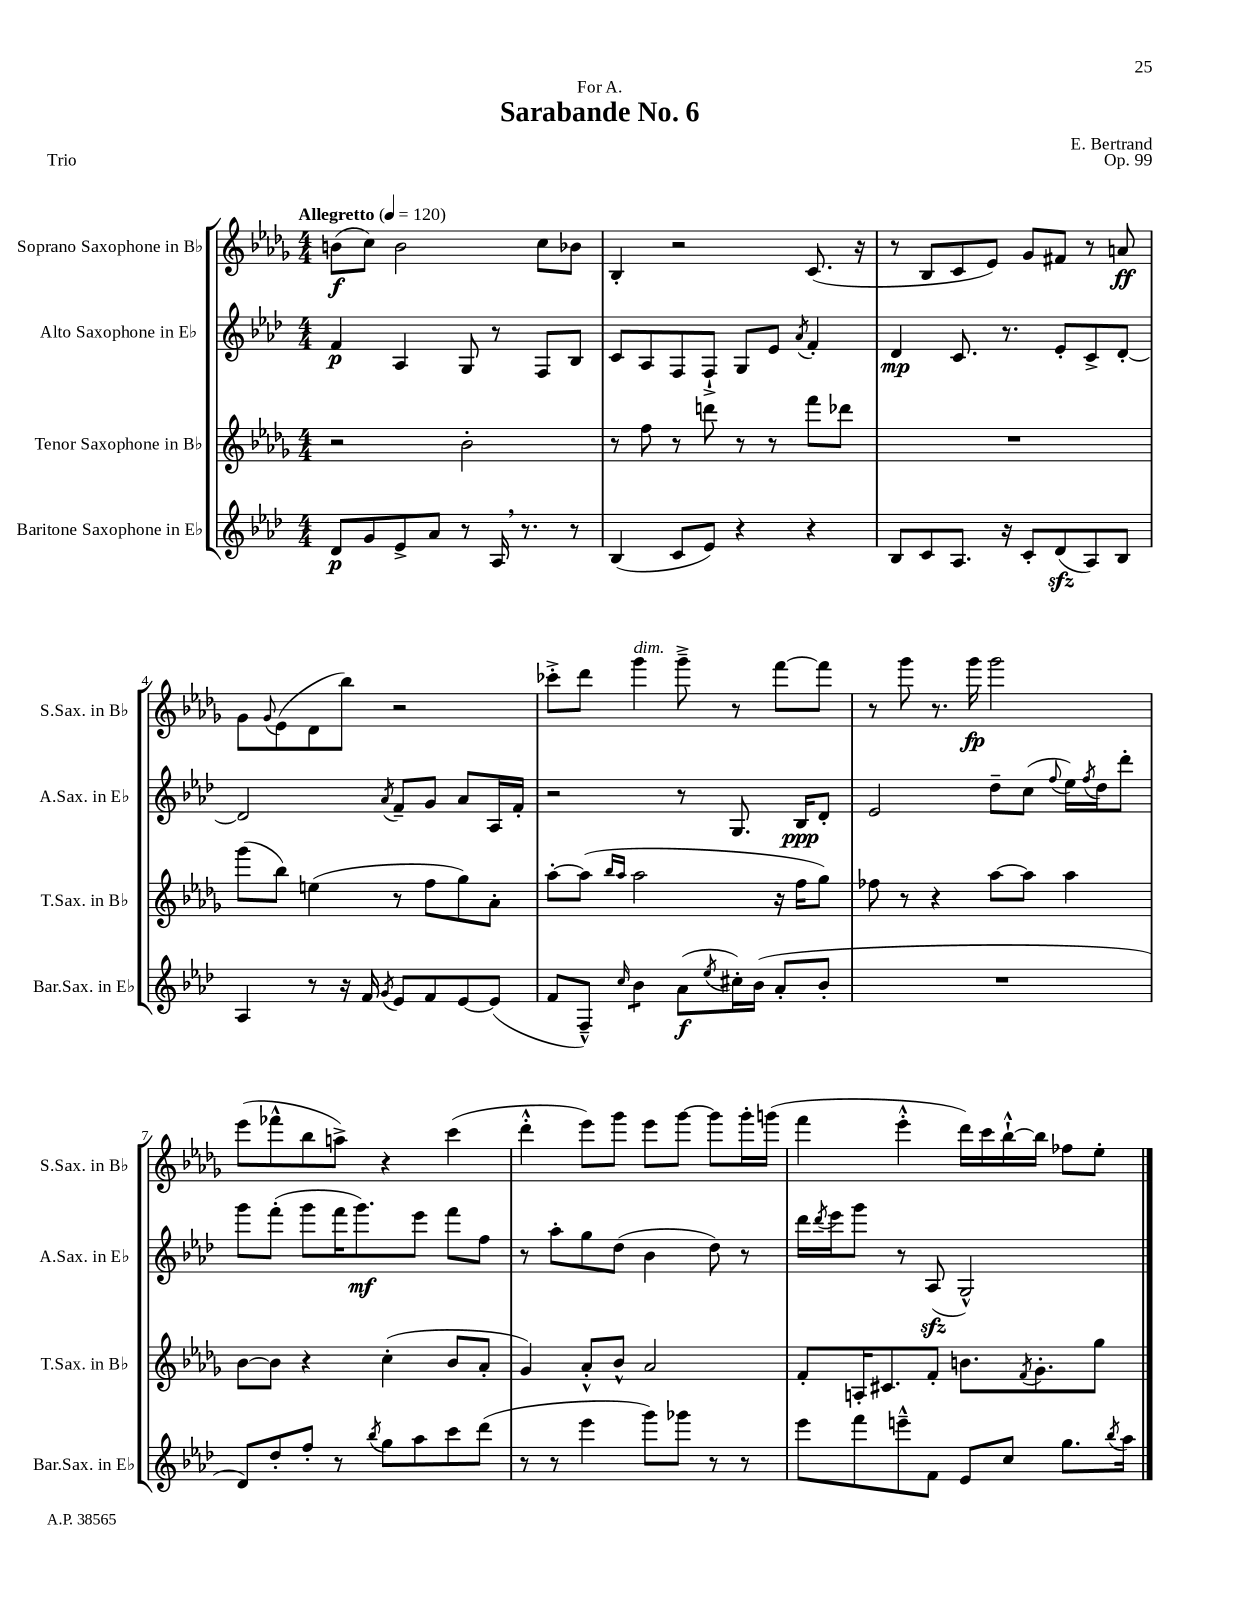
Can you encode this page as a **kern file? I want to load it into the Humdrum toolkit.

**kern	**dynam	**kern	**kern	**dynam	**kern	**dynam
*part4	*part4	*part3	*part2	*part2	*part1	*part1
*staff4	*staff4	*staff3	*staff2	*staff2	*staff1	*staff1
*I"Baritone Saxophone in E♭	*	*I"Tenor Saxophone in B♭	*I"Alto Saxophone in E♭	*	*I"Soprano Saxophone in B♭	*
*I'Bar.Sax. in E♭	*	*I'T.Sax. in B♭	*I'A.Sax. in E♭	*	*I'S.Sax. in B♭	*
*clefG2	*	*clefG2	*clefG2	*	*clefG2	*
*k[b-e-a-d-]	*	*k[b-e-a-d-g-]	*k[b-e-a-d-]	*	*k[b-e-a-d-g-]	*
*M4/4	*	*M4/4	*M4/4	*	*M4/4	*
*MM120	*	*MM120	*MM120	*	*MM120	*
=1	=1	=1	=1	=1	=1	=1
!	!	!	!	!	!LO:TX:a:B:t=Allegretto	!
8d-/L	p	2r	4f/	p	(8bn\L	f
8g/	.	.	.	.	8cc\J)	.
8e-^/	.	.	4A-/	.	2b\	.
8a-/J	.	.	.	.	.	.
8r	.	2b-'\	8G/	.	.	.
16A-,/	.	.	8r	.	.	.
8.r	.	.	.	.	.	.
.	.	.	8F/L	.	8cc\L	.
8r	.	.	8B-/J	.	8b-X\J	.
=2	=2	=2	=2	=2	=2	=2
(4B-/	.	8r	8c/L	.	4B-'/	.
.	.	8ff\	8A-/	.	.	.
8c/L	.	8r	8F/	.	2r	.
8e-/J)	.	8dddn\	8F`^/J	.	.	.
4r	.	8r	8G/L	.	.	.
.	.	8r	8e-/J	.	.	.
.	.	.	8qa-/	.	.	.
4r	.	8fff\L	4f'/	.	(8.c/	.
.	.	8ddd-X\J	.	.	.	.
.	.	.	.	.	16r	.
=3	=3	=3	=3	=3	=3	=3
8B-/L	.	1r	4d-/	mp	8r	.
8c/	.	.	.	.	8B-/L	.
8.A-/J	.	.	8.c/	.	8c/	.
.	.	.	.	.	8e-/J)	.
16r	.	.	8.r	.	.	.
8c'/L	.	.	.	.	8g-/L	.
(8d-zz/	.	.	8e-'/L	.	8f#X/J	.
8A-/)	.	.	8c^/	.	8r	.
8B-/J	.	.	[8d-'/J	.	8an/	ff
!!LO:LB:g=z
=4	=4	=4	=4	=4	=4	=4
4A-/	.	(8ggg-\L	2d-/]	.	8g-\L	.
.	.	.	.	.	8qqg-/	.
.	.	8bb-\J)	.	.	(8e-\	.
8r	.	(4een\	.	.	8d-\	.
16r	.	.	.	.	8bb-\J)	.
16f/	.	.	.	.	.	.
8qg/	.	.	8qa-/	.	.	.
8e-/L	.	8r	8f~/L	.	2r	.
8f/	.	8ff\L	8g/J	.	.	.
[8e-/	.	8gg-\)	8a-/L	.	.	.
(8e-/J]	.	8a-'\J	16A-/L	.	.	.
.	.	.	16f'/JJ	.	.	.
=5	=5	=5	=5	=5	=5	=5
8f/L	.	[8aa-'\L	2r	.	8ccc-X'^\L	.
8F~^^/J)	.	(8aa-\J]	.	.	8ddd-\J	.
.	.	16qqbb-/LL	.	.	.	.
16qqcc/	.	16qqaa-/JJ	.	.	.	.
!	!	!	!	!	!LO:TX:a:i:t=dim.	!
*tremolo	*	*	*	*	*	*
8b-\L	.	2aa-\	.	.	4ggg-\	.
8b-\J	.	.	.	.	.	.
*Xtremolo	*	*	*	*	*	*
(8a-\L	f	.	8r	.	8ggg-~^\	.
8qee-/	.	.	.	.	.	.
16cc#X'\L)	.	.	8.G/	.	8r	.
(16b-\JJ	.	.	.	.	.	.
8a-'/L	.	16r	.	.	[8fff\L	.
.	.	16ff\KL	16B-/KL	ppp	.	.
8b-'/J	.	8gg-\J)	8d-'/J	.	8fff\J]	.
=6	=6	=6	=6	=6	=6	=6
1r	.	8ff-X\	2e-/	.	8r	.
.	.	8r	.	.	8ggg-\	.
.	.	4r	.	.	8.r	.
.	.	.	.	.	16ggg-\	fp
.	.	[8aa-\L	8dd-~\L	.	2ggg-\	.
.	.	8aa-\J]	(8cc\J	.	.	.
.	.	.	8qqff/	.	.	.
.	.	4aa-\	16ee-\LL)	.	.	.
.	.	.	8qff/	.	.	.
.	.	.	16dd-\J	.	.	.
.	.	.	8ddd-'\J	.	.	.
!!LO:LB:g=z
=7	=7	=7	=7	=7	=7	=7
8d-/L)	.	[8b-\L	8ggg\L	.	(8eee-\L	.
8dd-'/	.	8b-\J]	(8fff'\J	.	8fff-X^^\	.
8ff'/J	.	4r	8ggg\L	.	8bb-\	.
8r	.	.	16fff\K	.	8aan^\J)	.
.	.	.	8.ggg\)	mf	.	.
8qbb-/	.	.	.	.	.	.
8gg\L	.	(4cc'\	.	.	4r	.
8aa-\	.	.	8eee-\J	.	.	.
8ccc\	.	8b-/L	8fff\L	.	(4ccc\	.
(8ddd-\J	.	8a-'/J	8ff\J	.	.	.
=8	=8	=8	=8	=8	=8	=8
8r	.	4g-/)	8r	.	4ddd-'^^\	.
8r	.	.	8aa-'\L	.	.	.
4eee-\	.	8a-'^^/L	8gg\	.	8eee-\L)	.
.	.	8b-^^/J	(8dd-\J	.	8ggg-\J	.
8ggg\L)	.	2a-/	4b-\	.	8eee-\L	.
8ggg-X\J	.	.	.	.	[8ggg-\J	.
8r	.	.	8dd-\)	.	8ggg-\L]	.
8r	.	.	8r	.	16ggg-'\L	.
.	.	.	.	.	(16gggn\JJ	.
=9	=9	=9	=9	=9	=9	=9
8eee-\L	.	8f'/L	16ddd-\LL	.	4fff\	.
.	.	.	8qddd-/	.	.	.
.	.	.	16eee-\J	.	.	.
8fff\	.	16An'/K	8ggg\J	.	.	.
.	.	8.c#X/	.	.	.	.
8eeen~^^\	.	.	8r	.	4eee-'^^\	.
8f\J	.	8f'/J	(8A-zz/	.	.	.
8e-/L	.	8.bn\L	2G^^/)	.	16ddd-\LL)	.
.	.	.	.	.	16ccc\	.
8cc/J	.	.	.	.	[16bb-`^^\	.
.	.	8qf/	.	.	.	.
.	.	8.g-'\	.	.	16bb-\JJ]	.
8.gg\L	.	.	.	.	8ff-X\L	.
.	.	8gg-\J	.	.	8ee-'\J	.
8qbb-/	.	.	.	.	.	.
16aa-\Jk	.	.	.	.	.	.
==	==	==	==	==	==	==
*-	*-	*-	*-	*-	*-	*-
